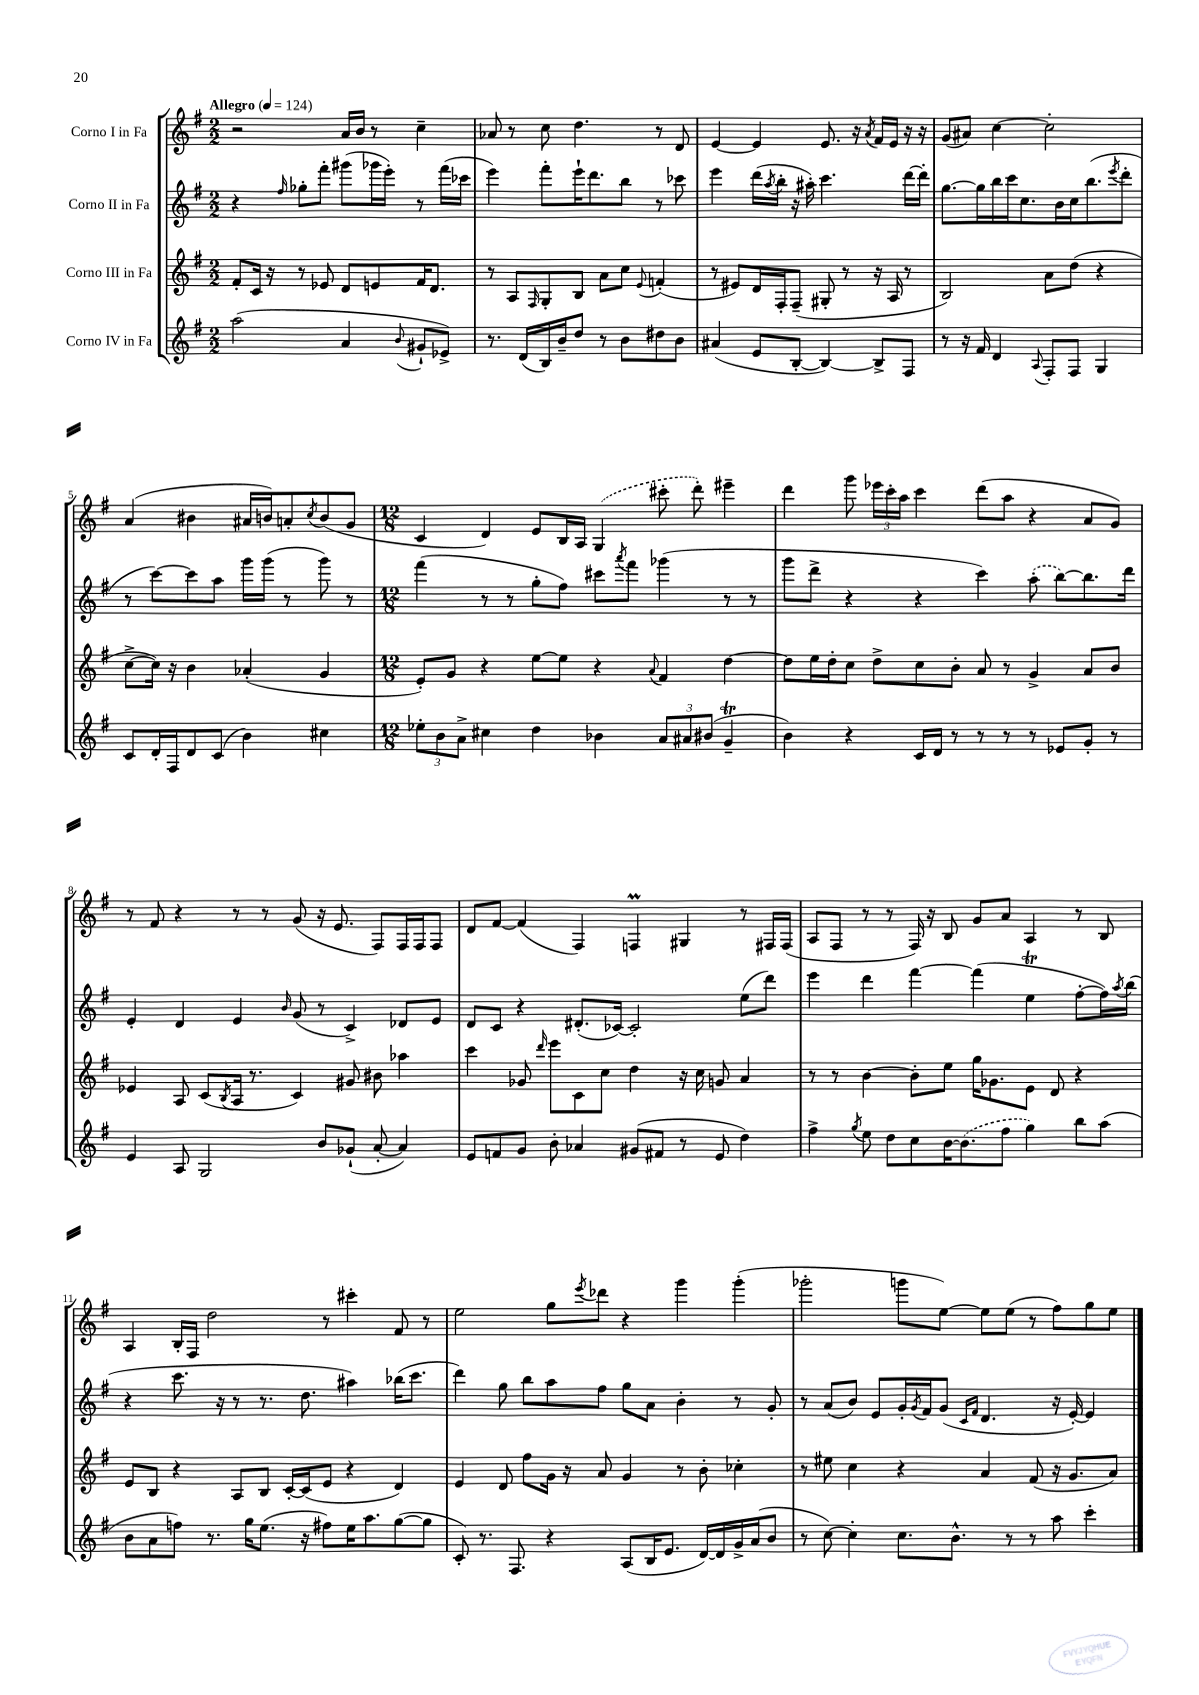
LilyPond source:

<<
\new StaffGroup <<
\new Staff = "s0" \with { instrumentName = "Corno I in Fa" } {
    \clef treble \key g \major \numericTimeSignature \time 2/2 \tempo "Allegro" 4 = 124
    r2 a'16 b'16 r8 c''4-- |
    aes'8 r8 c''8 d''4. r8 d'8 |
    e'4~ e'4 e'8. r16 \acciaccatura { a'8 } fis'16 e'16 r16 r16 |
    g'8( ais'8) c''4~ c''2-. |
    a'4( bis'4 ais'16 b'16) a'8-. \acciaccatura { c''8 } b'8( g'8 |
    \numericTimeSignature \time 12/8 c'4 d'4) e'8 b16 a16 \once \slurDashed g4( cis'''8-. d'''8-.) eis'''4-- |
    d'''4 g'''8 \tuplet 3/2 { ees'''16 c'''16-. a''16 } c'''4 d'''8( a''8 r4 a'8 g'8) |
    r8 fis'8 r4 r8 r8 g'8( r16 e'8. fis8) fis16 fis16 fis8 |
    d'8 fis'8~ fis'4( fis4) f4\prall gis4 r8 fis16 fis16( |
    a8 fis8 r8 r8 fis16) r16 b8 g'8 a'8 a4 r8 b8 |
    a4 b16-. fis16 d''2 r8 cis'''4-. fis'8 r8 |
    e''2 g''8 \acciaccatura { e'''8 } des'''8 r4 g'''4 g'''4-.( |
    ges'''2-. g'''8 e''8~) e''8 e''8( r8 fis''8) g''8 e''8 \bar "|." |
}
\new Staff = "s1" \with { instrumentName = "Corno II in Fa" } {
    \clef treble \key g \major \numericTimeSignature \time 2/2
    r4 \grace { fis''16 } ges''8-. fis'''8-. gis'''8( ges'''16 e'''16-.) r8 fis'''16( ces'''16 |
    e'''4) fis'''8-. e'''16-! d'''8. b''8 r8 ces'''8 |
    e'''4 d'''16( \acciaccatura { a''8 } b''16-. r16 ais''16-.) c'''4. d'''16~ d'''16-. |
    g''8.~ g''16 b''16 c'''16 c''8. b'16 c''16 b''8.( \acciaccatura { e'''8 } d'''8-. |
    r8 c'''8~) c'''8 a''8 g'''16 g'''16( r8 g'''8) r8 |
    \numericTimeSignature \time 12/8 fis'''4( r8 r8 g''8-. fis''8) cis'''8 \acciaccatura { a'''8 } fis'''8 ges'''4( r8 r8 |
    g'''8 d'''8-> r4 r4 c'''4) \once \slurDashed a''8-.( b''8~) b''8. d'''16 |
    e'4-. d'4 e'4 \grace { b'16 } g'8( r8 c'4->) des'8 e'8 |
    d'8 c'8 r4 dis'8.-.( ces'16~) ces'2-. e''8( d'''8) |
    e'''4 d'''4 fis'''4~ fis'''4( e''4\trill fis''8~-. fis''16) \acciaccatura { a''8 } b''16( |
    r4 c'''8. r16 r8 r8. d''8. ais''4) bes''16( c'''8. |
    d'''4) g''8 b''8 a''8 fis''8 g''8 a'8 b'4-. r8 g'8-. |
    r8 a'8( b'8) e'8 g'16-. \acciaccatura { g'8 } fis'16 g'8( \grace { c'16 fis'16 } d'4. r16 e'16~-.) e'4 \bar "|." |
}
\new Staff = "s2" \with { instrumentName = "Corno III in Fa" } {
    \clef treble \key g \major \numericTimeSignature \time 2/2
    fis'8-. c'16 r16 r8 ees'8 d'8 e'8 fis'16 d'8. |
    r8 a8 \grace { fis16 } g8-. b8 a'8 c''8 \appoggiatura { e'8 } f'4-.( |
    r8 eis'8) d'16 fis16-. fis8--( gis8-. r8 r16 a16 r8 |
    b2) a'8 d''8( r4 |
    c''8~-> c''16) r16 b'4 aes'4-.( g'4 |
    \numericTimeSignature \time 12/8 e'8-.) g'8 r4 e''8~ e''8 r4 \appoggiatura { a'8 } fis'4 d''4~ |
    d''8 e''16 d''16-. c''8 d''8-> c''8 b'8-. a'8 r8 g'4-> a'8 b'8 |
    ees'4 a8 c'8( \acciaccatura { b8 } a16 r8. c'4) gis'8 bis'8 aes''4 |
    c'''4 ges'8 \grace { d'''16 } e'''8 c'8 c''8 d''4 r16 c''16 g'8 a'4 |
    r8 r8 b'4~ b'8-. e''8 g''16 ges'8. e'8 d'8 r4 |
    e'8 b8 r4 a8 b8 c'16~-. c'16( e'8 r4 d'4) |
    e'4 d'8 fis''8 g'16 r16 a'8 g'4 r8 b'8-. ces''4-. |
    r8 eis''8 c''4 r4 a'4 fis'8( r16 g'8. a'8) \bar "|." |
}
\new Staff = "s3" \with { instrumentName = "Corno IV in Fa" } {
    \clef treble \key g \major \numericTimeSignature \time 2/2
    a''2( a'4 \appoggiatura { b'8 } gis'8-! ees'8->) |
    r8. d'16( b16) b'16-- d''8 r8 b'8 dis''8 b'8 |
    ais'4( e'8 b8~-. b4~) b8-> fis8 |
    r8 r16 fis'16 d'4 \appoggiatura { a8 } fis8-. fis8 g4 |
    c'8 d'16-. fis16 d'8 c'8( b'4) cis''4 |
    \numericTimeSignature \time 12/8 \tuplet 3/2 { ees''8-. b'8 a'8-> } cis''4 d''4 bes'4 \tuplet 3/2 { a'8 ais'8 bis'8( } g'4--\trill |
    b'4) r4 c'16 d'16 r8 r8 r8 r8 ees'8 g'8-. r8 |
    e'4 a8 g2 b'8 ges'8-!( a'8~-. a'4) |
    e'8 f'8 g'8 b'8-. aes'4 gis'8( fis'8 r8 e'8 d''4) |
    fis''4-> \acciaccatura { g''8 } e''8 d''8 c''8 b'16~ \once \slurDashed b'8.( fis''8 g''4) b''8 a''8( |
    b'8 a'8 f''8) r8. g''16 e''8.( r16 fis''8) e''16 a''8. g''8~( g''8 |
    c'8-.) r8. fis8. r4 a8( b16 e'8. d'16~) d'16 g'16-> a'16( b'8 |
    r8 c''8~) c''4-. c''8. b'8.-^ r8 r8 a''8 c'''4-. \bar "|." |
}
>>
>>
